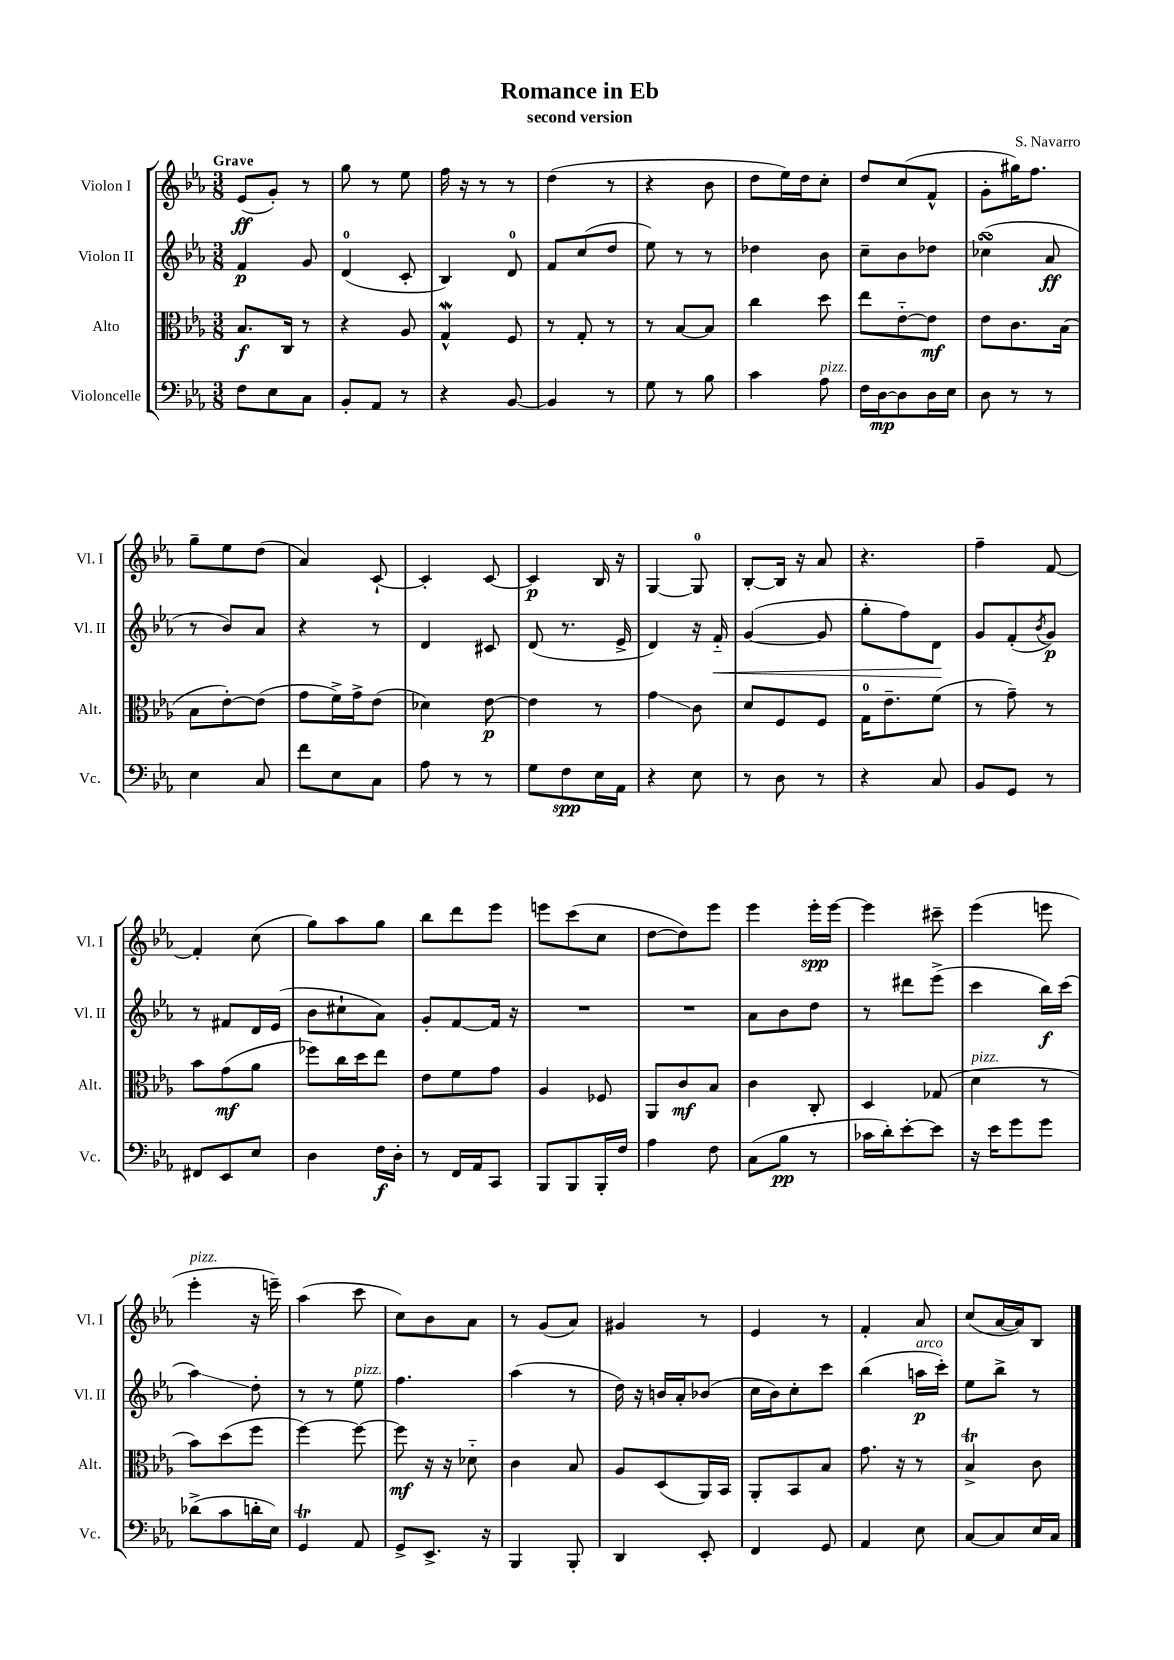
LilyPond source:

\header { title = "Romance in Eb" composer = "S. Navarro" subtitle = "second version" }
<<
\new StaffGroup <<
\new Staff = "s0" \with { instrumentName = "Violon I" shortInstrumentName = "Vl. I" } {
    \clef treble \key ees \major \numericTimeSignature \time 3/8 \tempo "Grave"
    ees'8\ff( g'8-.) r8 |
    g''8 r8 ees''8 |
    f''16 r16 r8 r8 |
    d''4( r8 |
    r4 bes'8 |
    d''8 ees''16) d''16 c''8-. |
    d''8 c''8( f'8-^ |
    g'8-. gis''16) f''8. |
    g''8-- ees''8 d''8( |
    aes'4) c'8~-! |
    c'4-. c'8~ |
    c'4\p bes16 r16 |
    g4~ g8-0 |
    bes8~-. bes16 r16 aes'8 |
    r4. |
    f''4-- f'8~ |
    f'4-. c''8( |
    g''8) aes''8 g''8 |
    bes''8 d'''8 ees'''8 |
    e'''8 c'''8( c''8 |
    d''8~ d''8) ees'''8 |
    ees'''4 ees'''16-.\spp ees'''16~ |
    ees'''4 cis'''8-- |
    ees'''4( e'''8 |
    ees'''4-.^\markup { \italic "pizz." } r16 e'''16--) |
    aes''4( c'''8 |
    c''8) bes'8 aes'8 |
    r8 g'8( aes'8) |
    gis'4 r8 |
    ees'4 r8 |
    f'4-. aes'8 |
    c''8( aes'16~ aes'16) bes8 \bar "|." |
}
\new Staff = "s1" \with { instrumentName = "Violon II" shortInstrumentName = "Vl. II" } {
    \clef treble \key ees \major \numericTimeSignature \time 3/8
    f'4\p g'8 |
    d'4-0( c'8-. |
    bes4) d'8-0 |
    f'8 c''8( d''8 |
    ees''8) r8 r8 |
    des''4 bes'8 |
    c''8-- bes'8 des''8 |
    ces''4-_\turn( aes'8\ff |
    r8 bes'8) aes'8 |
    r4 r8 |
    d'4 cis'8 |
    d'8( r8. ees'16-> |
    d'4) r16 f'16-_\< |
    g'4~( g'8 |
    g''8-. f''8) d'8\! |
    g'8 f'8-.( \acciaccatura { bes'8 } g'8\p) |
    r8 fis'8 d'16 ees'16( |
    bes'8 cis''8-! aes'8) |
    g'8-. f'8~ f'16 r16 |
    R4. |
    R4. |
    aes'8 bes'8 d''8 |
    r8 dis'''8 ees'''8->( |
    c'''4 bes''16\f) c'''16( |
    aes''4\glissando) d''8-. |
    r8 r8 ees''8^\markup { \italic "pizz." } |
    f''4. |
    aes''4( r8 |
    d''16) r16 b'16 aes'16-. bes'8( |
    c''16 bes'16) c''8-. c'''8 |
    bes''4( a''16\p^\markup { \italic "arco" } c'''16-.) |
    ees''8 bes''8-> r8 \bar "|." |
}
\new Staff = "s2" \with { instrumentName = "Alto" shortInstrumentName = "Alt." } {
    \clef alto \key ees \major \numericTimeSignature \time 3/8
    bes8.\f c16 r8 |
    r4 aes8 |
    g4-^\mordent f8 |
    r8 g8-. r8 |
    r8 bes8~ bes8 |
    c''4 d''8 |
    ees''8 ees'8~-_ ees'8\mf |
    ees'8 c'8. bes16( |
    bes8 ees'8~-.) ees'8( |
    g'8 f'16->) g'16-> ees'8( |
    des'4) ees'8~\p |
    ees'4 r8 |
    g'4\glissando c'8 |
    d'8 f8 f8 |
    g16-0 ees'8.-- f'8( |
    r8 g'8--) r8 |
    bes'8 g'8\mf( aes'8 |
    fes''8) c''16 d''16 ees''8 |
    ees'8 f'8 g'8 |
    aes4 fes8 |
    aes,8 c'8\mf bes8 |
    c'4 c8-. |
    d4 ges8( |
    d'4^\markup { \italic "pizz." } r8 |
    bes'8) d''8( f''8 |
    f''4~) f''8~ |
    f''8\mf r16 r16 des'8-_ |
    c'4 bes8 |
    aes8 d8( aes,16) bes,16 |
    aes,8-. bes,8 bes8 |
    g'8. r16 r8 |
    bes4->\trill c'8 \bar "|." |
}
\new Staff = "s3" \with { instrumentName = "Violoncelle" shortInstrumentName = "Vc." } {
    \clef bass \key ees \major \numericTimeSignature \time 3/8
    f8 ees8 c8 |
    bes,8-. aes,8 r8 |
    r4 bes,8~ |
    bes,4 r8 |
    g8 r8 bes8 |
    c'4 aes8^\markup { \italic "pizz." } |
    f16 d16~\mp d8 d16 ees16 |
    d8 r8 r8 |
    ees4 c8 |
    f'8 ees8 c8 |
    aes8 r8 r8 |
    g8 f8\spp ees16 aes,16 |
    r4 ees8 |
    r8 d8 r8 |
    r4 c8 |
    bes,8 g,8 r8 |
    fis,8 ees,8 ees8 |
    d4 f16\f d16-. |
    r8 f,16 aes,16 c,8 |
    bes,,8 bes,,8 bes,,16-. f16 |
    aes4 f8 |
    c8( bes8\pp r8 |
    ces'16 d'16-.) ees'8~-. ees'8 |
    r16 ees'16 g'8 g'8 |
    des'8->( c'8 d'16-. ees16) |
    g,4\trill aes,8 |
    g,8-> ees,8.-> r16 |
    bes,,4 bes,,8-. |
    d,4 ees,8-. |
    f,4 g,8 |
    aes,4 ees8 |
    c8~ c8 ees16 c16 \bar "|." |
}
>>
>>
\layout { \context { \Score \remove "Bar_number_engraver" } }
